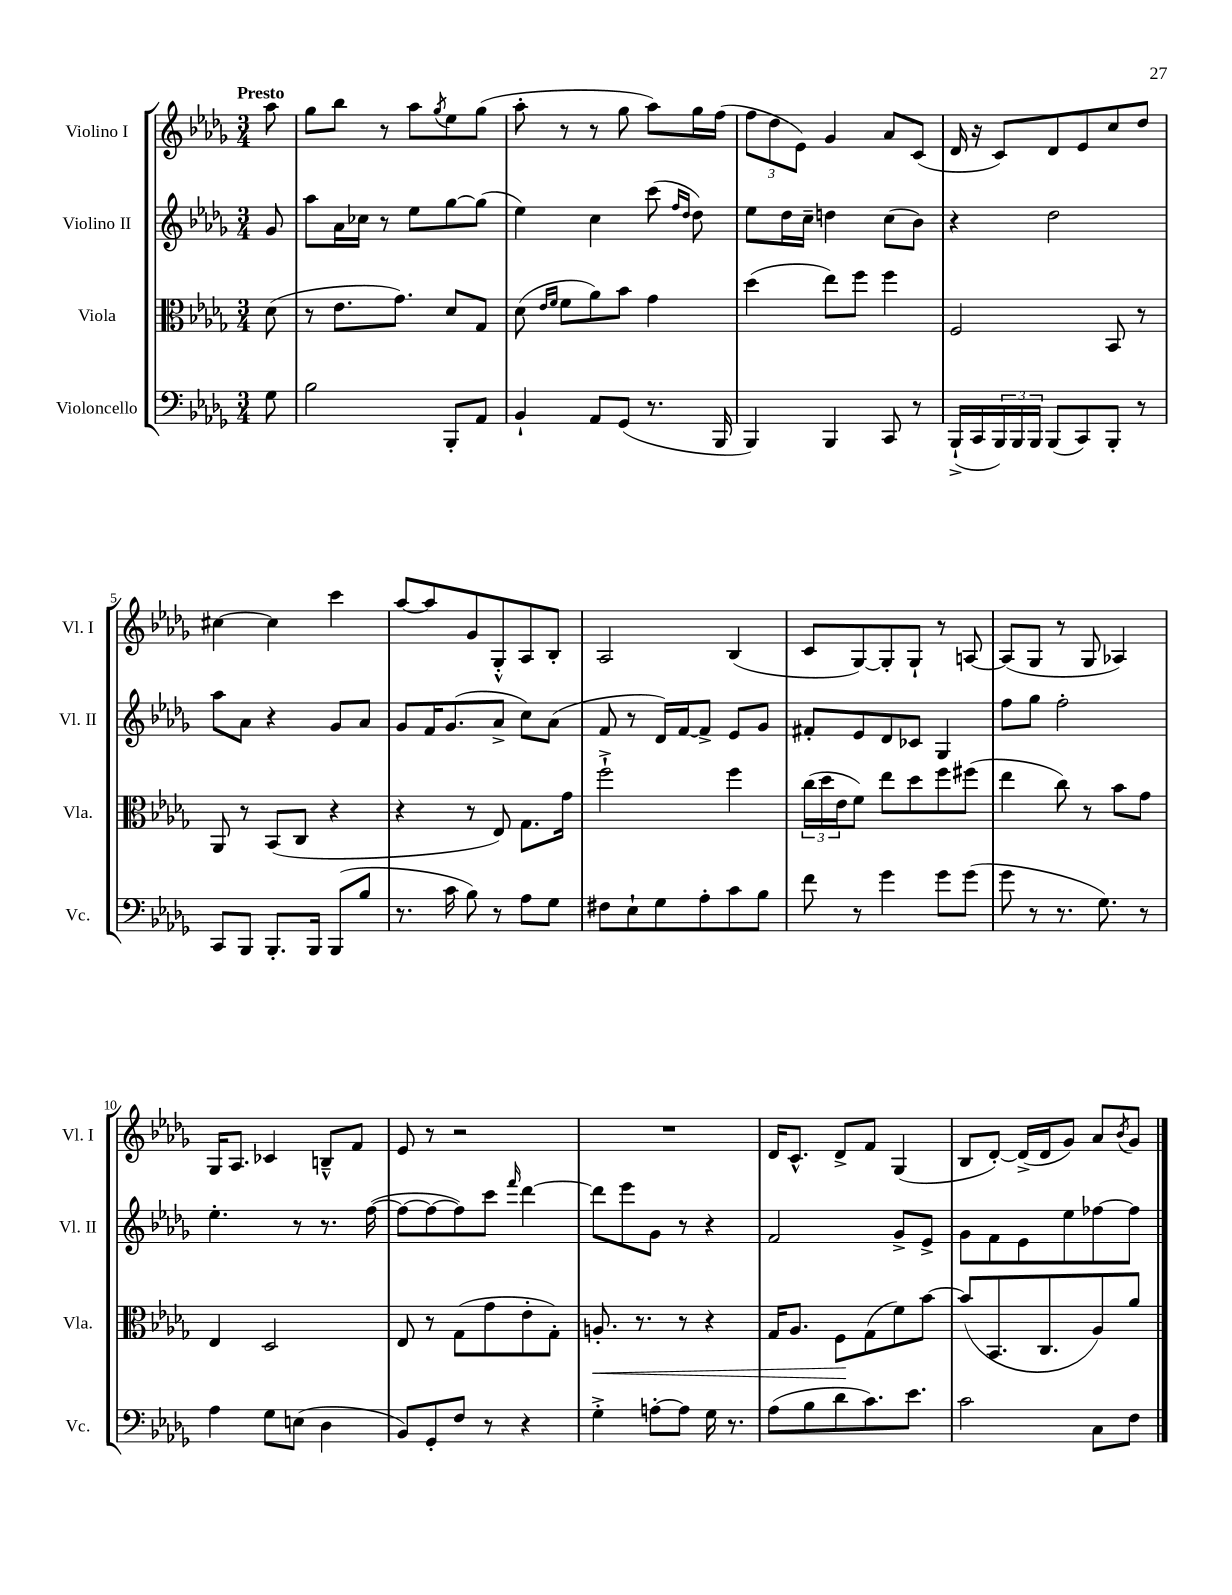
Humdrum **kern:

**kern	**kern	**kern	**kern
*staff4	*staff3	*staff2	*staff1
*clefF4	*clefC3	*clefG2	*clefG2
*k[b-e-a-d-g-]	*k[b-e-a-d-g-]	*k[b-e-a-d-g-]	*k[b-e-a-d-g-]
*M3/4	*M3/4	*M3/4	*M3/4
8G-\	(8d-\	8g-/	8aa-\
=	=	=	=
2B-\	8r	8aa-\L	8gg-\L
.	8.e-\L	16a-\L	8bb-\J
.	.	16cc-\JJ	.
.	.	8r	8r
.	8.g-\J)	.	.
.	.	8ee-\L	8aa-\L
.	.	.	8qgg-/
8BBB-'/L	8d-/L	[8gg-\	8ee-\
8AA-/J	8G-/J	(8gg-\]J	(8gg-\J
=	=	=	=
4BB-`/	(8d-\	4ee-\)	8aa-'\
.	16qqe-/LL	.	.
.	16qqf/JJ	.	.
.	8f\L	.	8r
8AA-/L	8a-\)	4cc\	8r
(8GG-/J	8b-\J	.	8gg-\
8.r	4g-\	(8ccc\	8aa-\L)
.	.	16qqff/LL	.
.	.	16qqdd-/JJ	.
.	.	8dd-\)	16gg-\L
16BBB-/	.	.	(16ff\JJ
=	=	=	=
4BBB-/)	(4dd-\	8ee-\L	12ff\L
.	.	.	12dd-\
.	.	16dd-\L	.
.	.	.	12e-\J)
.	.	16cc~\JJ	.
4BBB-/	8ee-\L)	4dd\	4g-/
.	8ff\J	.	.
8CC/	4ff\	(8cc\L	8a-/L
8r	.	8b-\J)	(8c/J
=	=	=	=
(16BBB-`^/LL	2F/	4r	16d-/
16CC/	.	.	16r
24BBB-/)	.	.	8c/L)
24BBB-/	.	.	.
24BBB-/JJ	.	.	.
(8BBB-/L	.	2dd-\	8d-/
8CC/)	.	.	8e-/
8BBB-'/J	8BB-/	.	8cc/
8r	8r	.	8dd-/J
=	=	=	=
8CC/L	8AA-/	8aa-\L	[4cc#\
8BBB-/J	8r	8a-\J	.
8.BBB-'/L	(8BB-/L	4r	4cc#\]
.	8C/J	.	.
16BBB-/Jk	.	.	.
(8BBB-/L	4r	8g-/L	4ccc\
8B-/J	.	8a-/J	.
=	=	=	=
8.r	4r	8g-/L	[8aa-/L
.	.	16f/K	8aa-/]
16c\	.	(8.g-/	.
8B-\)	8r	.	8g-/
8r	8E-/)	8a-^/J	8G-'^^/
8A-\L	8.G-\L	8cc\L)	8A-/
8G-\J	.	(8a-\J	8B-'/J
.	16g-\Jk	.	.
=	=	=	=
8F#\L	2ff`^\	8f/	2A-/
8E-`\	.	8r	.
8G-\	.	16d-/LL)	.
.	.	[16f/J	.
8A-'\	.	8f^/]J	.
8c\	4ff\	8e-/L	(4B-/
8B-\J	.	8g-/J	.
=	=	=	=
8f\	(24cc\LL	8f#'/L	8c/L
.	24dd-\	.	.
.	24e-\J	.	.
8r	8f\J)	8e-/	[8G-/)
4g-\	8ee-\L	8d-/	8G-'/]
.	8dd-\	8c-/J	8G-`/J
8g-\L	8ff\	4G-/	8r
(8g-\J	(8ff#\J	.	[8A/
=	=	=	=
8g-\	4ee-\	8ff\L	(8A/]L
8r	.	8gg-\J	8G-/J
8.r	8cc\)	2ff'\	8r
.	8r	.	8G-/
8.G-\)	.	.	.
.	8b-\L	.	4A-/)
8r	8g-\J	.	.
=	=	=	=
4A-\	4E-/	4.ee-'\	16G-/LK
.	.	.	8.A-/J
8G-\L	2D-/	.	4c-/
(8E\J	.	8r	.
4D-\	.	8.r	8B~^^/L
.	.	.	8f/J
.	.	([16ff\	.
=	=	=	=
8BB-/L)	8E-/	8ff\_L	8e-/
8GG-'/	8r	8ff\_	8r
8F/J	(8G-\L	8ff\])	2r
8r	8g-\	8ccc\J	.
.	.	16qqfff/	.
4r	8e-'\	[4ddd-\	.
.	8G-'\J)	.	.
=	=	=	=
4G-'^\	8.A'/	8ddd-\]L	2.r
.	.	8eee-\	.
.	8.r	.	.
[8A'\L	.	8g-\J	.
8A\]J	8r	8r	.
16G-\	4r	4r	.
8.r	.	.	.
=	=	=	=
(8A-\L	16G-/LK	2f/	16d-/LK
.	8.A-/J	.	8.c^^/J
8B-\	.	.	.
8d-\	8F\L	.	8d-^/L
8.c\)	(8G-\	.	8f/J
.	8f\)	8g-^/L	(4G-/
8.e-\J	.	.	.
.	[8b-\J	8e-^/J	.
=	=	=	=
2c\	(8b-/]L	8g-\L	8B-/L
.	8.BB-/	8f\	[8d-'/J)
.	.	8e-\	(16d-^/]LL
.	8.C/	.	16d-/J
.	.	8ee-\	8g-/J)
8C\L	8A-/)	[8ff-\	8a-/L
.	.	.	8qb-/
8F\J	8a-/J	8ff-\]J	8g-/J
==	==	==	==
*-	*-	*-	*-
